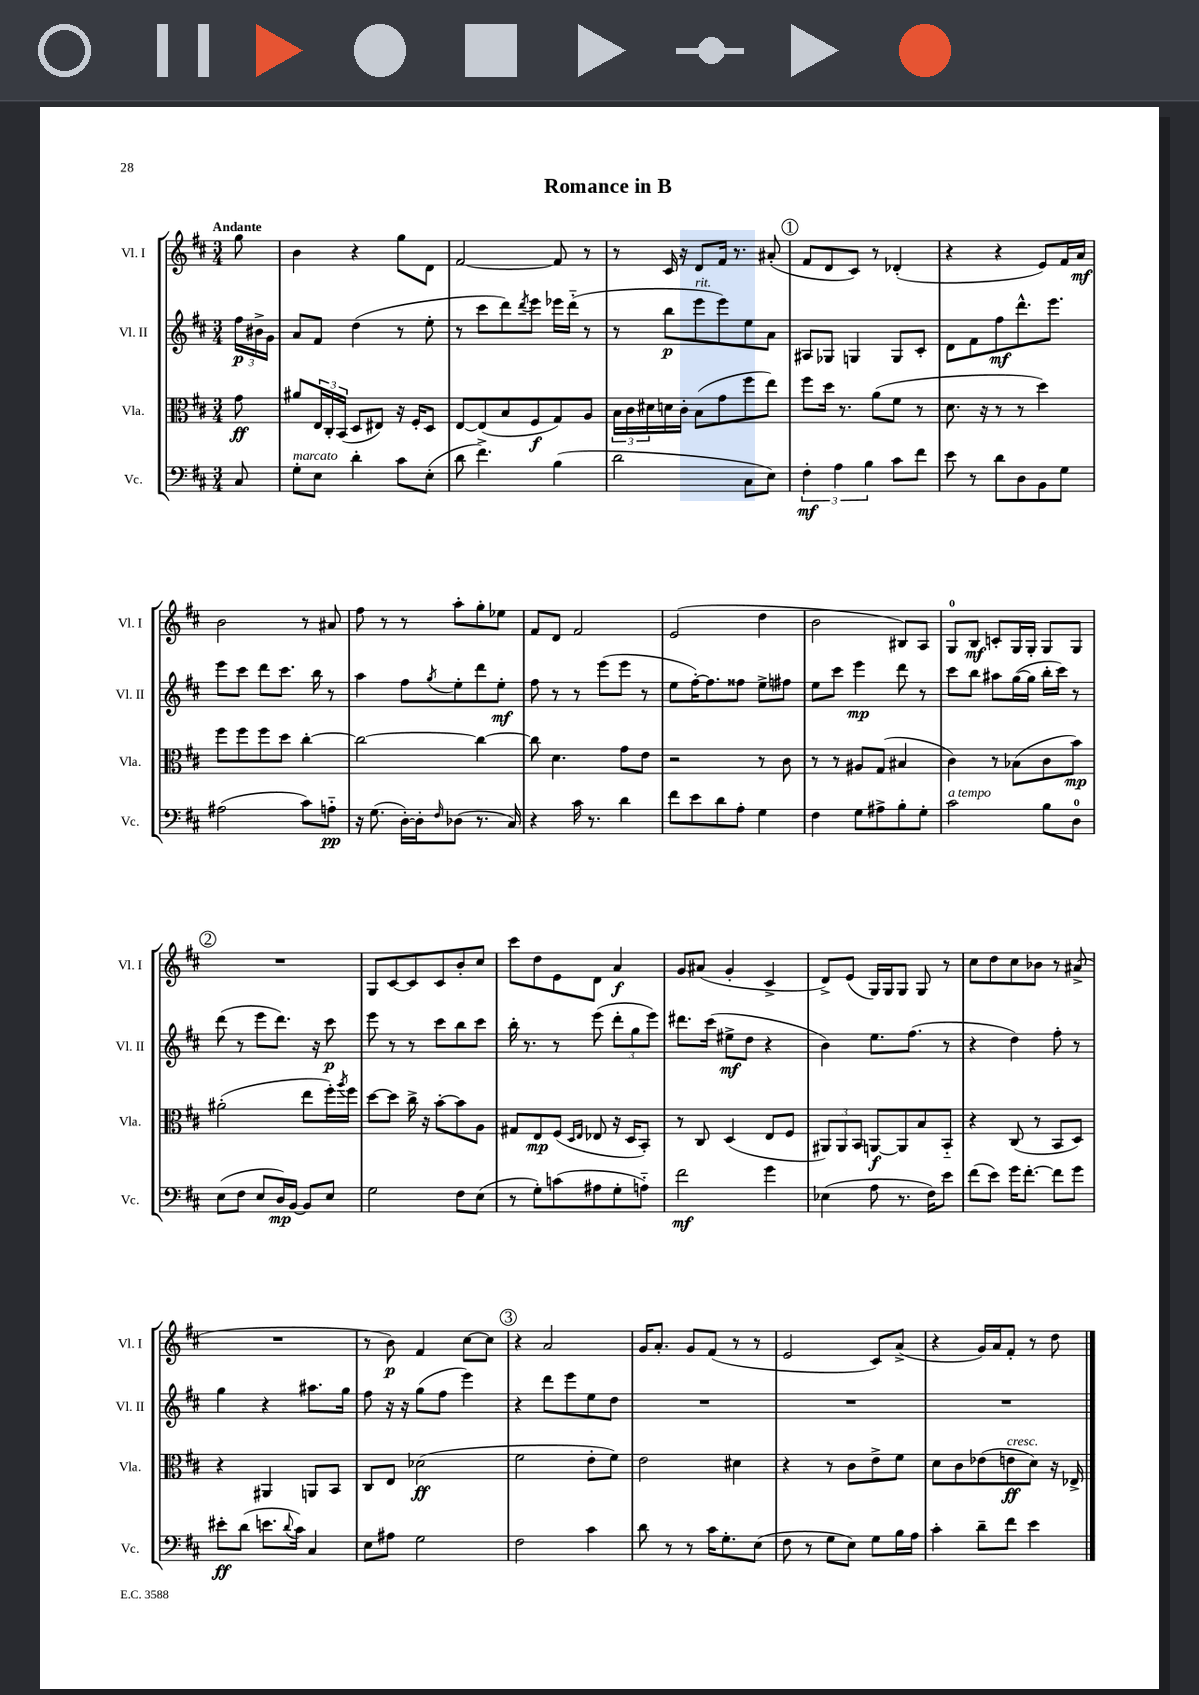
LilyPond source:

\header { title = "Romance in B" }
<<
\new StaffGroup <<
\new Staff = "s0" \with { instrumentName = "Vl. I" shortInstrumentName = "Vl. I" } {
    \clef treble \key d \major \numericTimeSignature \time 3/4 \partial 8 \tempo "Andante"
    g''8 |
    b'4 r4 g''8 d'8 |
    fis'2~ fis'8 r8 |
    r8 cis'16 r16 d'8 fis'16 r8. ais'8-.( |
    \mark \markup { \circle "1" } fis'8 d'8 cis'8) r8 des'4-.( |
    r4 r4 e'8) fis'16 a'16\mf |
    b'2 r8 ais'8 |
    fis''8 r8 r8 a''8-. g''8-. ees''8 |
    fis'8 d'8 fis'2 |
    e'2( d''4 |
    b'2 bis8) a8 |
    g8-0 b8\mf c'8-. g16 g16-. g8 g8 |
    \mark \markup { \circle "2" } R2. |
    g8 cis'8~ cis'8 cis'8 b'8-. cis''8 |
    cis'''8 d''8 e'8 d'8 a'4\f |
    g'8 ais'8( g'4-. cis'4-> |
    d'8->) e'8( g16) g16 g8 g8 r8 |
    cis''8 d''8 cis''8 bes'8 r8 ais'8->( |
    R2. |
    r8 b'8\p) fis'4 cis''8~ cis''8 |
    \mark \markup { \circle "3" } r4 a'2 |
    g'16 a'8.-. g'8 fis'8( r8 r8 |
    e'2 cis'8) a'8->( |
    r4 g'16) a'16 fis'8-. r8 d''8 \bar "|." |
}
\new Staff = "s1" \with { instrumentName = "Vl. II" shortInstrumentName = "Vl. II" } {
    \clef treble \key d \major \numericTimeSignature \time 3/4 \partial 8
    \tuplet 3/2 { fis''16\p bis'16-> g'16 } |
    a'8 fis'8 d''4( r8 e''8-. |
    r8 cis'''8 d'''8) \acciaccatura { d'''8 } e'''8 ees'''16 d'''16-_( r8 |
    r8 b''8\p e'''8^\markup { \italic "rit." } e'''8) e''8 a'8 |
    \mark \markup { \circle "1" } ais8 ges8 g4 g8 cis'8-. |
    d'8 fis'8 fis''8\mf d'''8.-^ e'''8. |
    e'''8 cis'''8 d'''8 cis'''8. b''16 r8 |
    a''4 fis''8 \acciaccatura { g''8 } e''8-. d'''8 e''8-.\mf |
    fis''8 r8 r8 e'''8( e'''8 r8 |
    e''8 fis''16~-.) fis''8. fisis''8 e''8-> fis''8 |
    e''8 cis'''8 e'''4\mp d'''8 r8 |
    cis'''8 b''8 ais''8 g''16~( g''16 b''16-. cis'''16) r8 |
    \mark \markup { \circle "2" } d'''8( r8 e'''8 d'''8.) r16 cis'''8\p |
    e'''8 r8 r8 cis'''8 b''8 cis'''8 |
    b''16-. r8. r8 e'''8( \tuplet 3/2 { d'''8-. g''8 e'''8) } |
    dis'''8. cis'''16( eis''8->\mf d''8 r4 |
    b'4) e''8. fis''8.( r8 |
    r4 d''4) fis''8-. r8 |
    g''4 r4 ais''8. g''16 |
    fis''8 r16 r16 g''8( fis''8 e'''4) |
    \mark \markup { \circle "3" } r4 d'''8 e'''8 e''8 d''8 |
    R2. |
    R2. |
    R2. \bar "|." |
}
\new Staff = "s2" \with { instrumentName = "Vla." shortInstrumentName = "Vla." } {
    \clef alto \key d \major \numericTimeSignature \time 3/4 \partial 8
    g'8\ff |
    ais'8 \tuplet 3/2 { e16 cis16-. b,16( } d8 eis8) r16 fis16-. d8 |
    e8~ e8( b8 fis8\f g8) a8 |
    \tuplet 3/2 { b16 cis'16 dis'16 } d'16 cis'16-. b8( g'8 fis''8 e''8) |
    \mark \markup { \circle "1" } fis''8 d''16 r8. a'8( fis'8 r8 |
    d'8. r16 r8 r8 d''4) |
    fis''8 fis''8 fis''8 d''8 cis''4~-. |
    cis''2~ cis''4~ |
    cis''8 d'4. g'8 e'8 |
    r2 r8 cis'8 |
    r8 r8 ais8 g8( bis4 |
    cis'4) r8 bes8( cis'8 b'8\mp) |
    \mark \markup { \circle "2" } ais'2-.( e''8 fis''16-.) \acciaccatura { a''8 } fis''16 |
    d''8~ d''8 cis''16-> r16 b'8~-. b'8 a8 |
    gis8 e8\mp fis8( \grace { d16 e16 } ees8 r16 d16 b,8-.) |
    r8 cis8 d4( e8 fis8 |
    \tuplet 3/2 { ais,8) ais,8 b,8 } a,8~\f a,8 b8 b,8-_ |
    r4 cis8( r8 b,8 d8) |
    r4 ais,4 a,8 b,8 |
    cis8 e8 des'2\ff( |
    \mark \markup { \circle "3" } fis'2 e'8-. fis'8) |
    e'2 dis'4 |
    r4 r8 cis'8 e'8-> fis'8 |
    d'8 cis'8 ees'8( e'8\ff^\markup { \italic "cresc." } d'8) r16 ees16-> \bar "|." |
}
\new Staff = "s3" \with { instrumentName = "Vc." shortInstrumentName = "Vc." } {
    \clef bass \key d \major \numericTimeSignature \time 3/4 \partial 8
    cis8 |
    g8-.^\markup { \italic "marcato" } e8 d'4-. cis'8 e8-.( |
    d'8 fis'4.->) b4( |
    d'2 cis8 e8) |
    \mark \markup { \circle "1" } \tuplet 3/2 { fis4-.\mf a4 b4 } cis'8 fis'8 |
    e'8 r8 d'8 d8 b,8 g8 |
    ais2( cis'8) a8-_\pp |
    r16 g8.( d16~-.) d16-. \grace { fis16 } des8( r8. cis16) |
    r4 cis'16 r8. d'4 |
    fis'8 e'8 d'8 a8-. g4 |
    fis4 g8 ais8-> b8-. g8-. |
    cis'2^\markup { \italic "a tempo" } b8 d8-0 |
    \mark \markup { \circle "2" } e8( fis8 e8 d16\mp) b,16~ b,8 e8 |
    g2 fis8 e8( |
    r8 g8-.) c'8( ais8 g8-. a8-_) |
    fis'2\mf g'4 |
    ees4( a8 r8. fis16) e'8 |
    fis'8( e'8) g'16 fis'8.~-. fis'8 g'8 |
    eis'8-.\ff d'8( e'8. \appoggiatura { d'8 } cis'16) cis4 |
    e8 ais8 g2 |
    \mark \markup { \circle "3" } fis2 cis'4 |
    d'8 r8 r8 cis'16 g8.-. e8( |
    fis8 r8 g8 e8) g8 b16 a16 |
    cis'4-. d'8-- fis'8 e'4 \bar "|." |
}
>>
>>
\layout { \context { \Score \remove "Bar_number_engraver" } }
